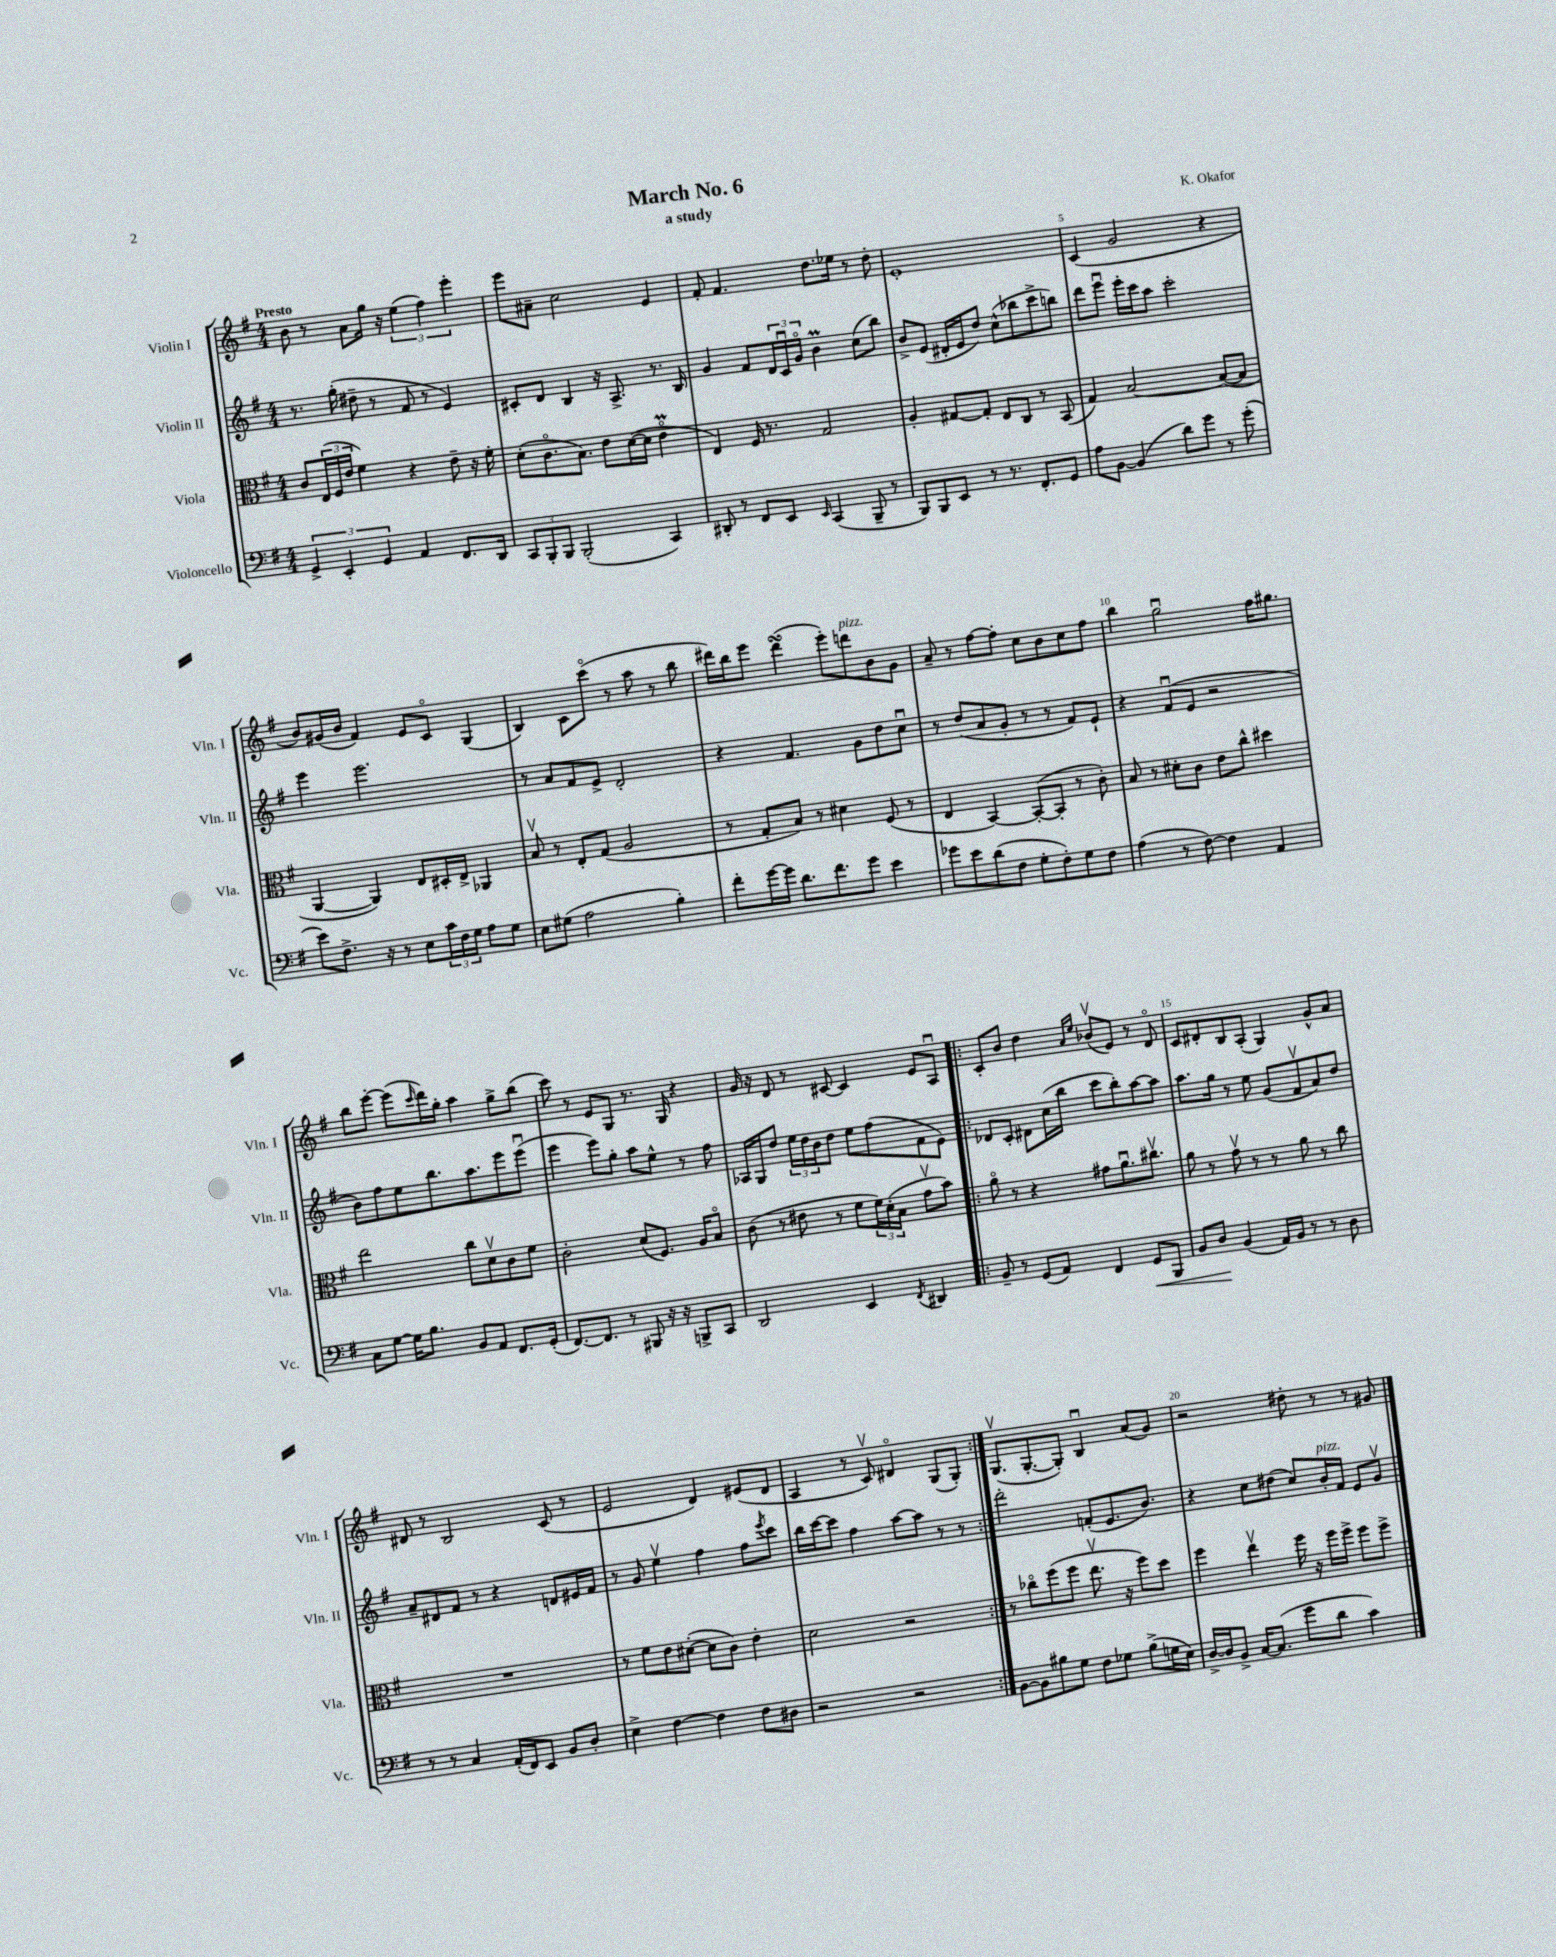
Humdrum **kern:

**kern	**kern	**kern	**kern
*staff4	*staff3	*staff2	*staff1
*clefF4	*clefC3	*clefG2	*clefG2
*k[f#]	*k[f#]	*k[f#]	*k[f#]
*M4/4	*M4/4	*M4/4	*M4/4
6GG^	8c	8.r	8b
.	(24E	.	8r
6EE'	24F#	.	.
.	.	(16gg'	.
.	24e	.	.
.	4f#)	8dd#~	8a
6GG	.	.	.
.	.	8r	16gg
.	.	.	16r
4AA	4r	8f#	(6ee
.	.	8r	.
.	.	.	6ff#)
8.FF#	8e~	4e)	.
.	.	.	6eee'
.	16r	.	.
16DD	16f#'	.	.
=	=	=	=
12CC	(8d'	8c#'	8eee
12BBB'	.	.	.
.	8.co	8d	8a#~
12BBB	.	.	.
(2BBB'	.	4B	2cc
.	8.B)	.	.
.	8e	16r	.
.	.	8.A^	.
.	([16d	.	.
.	16d]	.	.
4CC)	4eo	8.r	4e
.	.	16B	.
=	=	=	=
8DD#'	4E)	4g	8f#'
8r	.	.	4.f#
8FF#	16F#	8f#	.
.	8.r	.	.
8EE	.	24d	.
.	.	24cu	.
.	.	24go	.
16qqEE	.	.	.
(4CC	2G	4b	8.dd
.	.	.	16ee-
8BBB~	.	(8cc	8r
8r	.	8bb)	8dd'
=	=	=	=
8BBB)	4A'	8b^	1e'
8BBB	.	(8e	.
8EE	[8G#	16d#'	.
.	.	16e	.
8r	8G#']	8dd)	.
8.r	8E	(8cc^^	.
.	8C	8bb-	.
8.FF#'	.	.	.
.	8r	8ccc^	.
8GG	(8BB	8bb)	.
=	=	=	=
8A	4G)	8ddd	(4c
[8BB	.	8eeeu	.
(4BB]	[2B	16eee'	2g
.	.	16ccc	.
.	.	8aa	.
8d)	.	2ccc'	.
8g	.	.	.
8r	(8B_	.	4r
(8g'	8B]	.	.
=	=	=	=
8e)	[4AA	4eee	8b)
8.F#^	.	.	(16g#
.	.	.	16b
.	4AA])	2.eee	4f#)
16r	.	.	.
8r	.	.	.
8E	8E	.	8e
24c	16D#'	.	8co
24F#	.	.	.
.	16E^	.	.
24G	.	.	.
8A	4AA-	.	(4G
8G	.	.	.
=	=	=	=
8E	8Bv	8r	4B)
(8G#	8r	8a	.
2A	8E'	8f#	8c
.	(8G	8e^	(8ccco
.	2A	2d'	8r
.	.	.	8aa
4B')	.	.	8r
.	.	.	8bb
=	=	=	=
8f#'	8r	4r	16ddd#)
.	.	.	16bb
[16g	8G'	.	8eee
16g]	.	.	.
8.d	8B)	4.f#	(4ddd#
.	8r	.	.
8.f#	.	.	.
.	4d#	.	8eee')
8g	.	8g	8ddd
4e	(8F#	8dd	8b
.	8r	8ccu	8g
=	=	=	=
8g-	4E	8r	8a~
8e	.	(8dd	8r
(8d	[4BB)	8a	[8ff#
8F#	.	8g'	8ff#']
8G'	(8BB'_	8r	8cc
8F#')	8BB']	8r	8b
8G	8r	8f#)	8cc
8F#	8c')	8e`	8ff#
=	=	=	=
(4A	8B	4r	4bb
.	8r	.	.
8r	8d#'	(8f#u	2ggu
[8F#)	8c	8e	.
4F#]	8e	2r	.
.	8cc^^	.	.
4AA	4dd#	.	16ff#
.	.	.	8.gg#
=	=	=	=
8C	2ee	8b)	8bb
[8G	.	8ff#	[8eee'
16G]	.	8ee	(8eee]
8.B	.	.	.
.	.	.	16qqccc
.	.	8.bb	16ddd)
.	.	.	16gg'
8BB	8cc	.	4aa
.	.	8.aa	.
8AA	8dv	.	.
8.FF#	8c	8eee	8gg^
.	8f#	(8eeeu	(8bb
(16GG'	.	.	.
=	=	=	=
[8.FF#)	2c'	4eee	8ccc)
.	.	.	8r
8.FF#]	.	.	.
.	.	8eee)	8e
8r	.	8gg'	8G
8BBB#	(8d	8aa	8.r
16r	8.F#)	8ee^^	.
16r	.	.	16G
8BBB^	.	8r	4r
.	16A	.	.
8CC	8Bo	8ff#	.
=	=	=	=
2DD	(8c	16A-	16g
.	.	16G	16r
.	8r	8dd	8d
.	8e#	24ee	8r
.	.	24dd	.
.	.	24b	.
.	8r	8dd	[8c#
4EE	8f#	8ee	4c#]
.	24f#)	(8ff#	.
.	(24d'	.	.
.	24B	.	.
8qFF#	.	.	.
4DD#	8gv	8f#	8e
.	8b)	8e)	8Au
=!|:	=!|:	=!|:	=!|:
8BB~	8ao	8d-	8c'
8r	8r	8c'	8b
(8GG	4r	8d#	4dd
8AA)	.	(16cc	.
.	.	16bb	.
.	.	.	16qqa
.	.	.	16qqee
4FF#	8g#	8ccc	(8b-v
.	8.au	8bb')	8e)
8GG	.	[8aa	8r
.	8.cc#v	.	.
8BBB	.	8aa]	8do
=	=	=	=
8BB	8a	8.aa	8c
8D	8r	.	8d#'
.	.	16gg	.
(4BB	8gv	8r	8B
.	8r	8ee	(8A'
16AA)	8r	(8g	4G)
16BB	.	.	.
8r	8a	8f#v	.
8r	8r	8a)	8g^^
8D	8cc	8dd	8a
=	=	=	=
8r	1r	8a~	8d#
8r	.	8d#	8r
4C	.	8f#	2B
.	.	8r	.
(16AA'	.	4r	.
16FF#)	.	.	.
8EE	.	.	.
8BB	.	8d	(8c
8D'	.	16e#	8r
.	.	16f#	.
=	=	=	=
4E^	8r	8r	2e
.	8f#	8g	.
[4F#	8e	4eev	.
.	([8d#'	.	.
4F#]	8d#]	4ff#	4d)
.	8c)	.	.
8F#	4e'	8ff#	(8e#
.	.	8qeee	.
8D#	.	8ccc	8d
=	=	=	=
2r	2d	16bb	4A
.	.	[16ccc	.
.	.	8ccc]	.
.	.	4ff#	8r
.	.	.	8cv)
2r	2r	[8aa	4d#o
.	.	8aa]	.
.	.	8r	(8G
.	.	8r	8G')
=:|!	=:|!	=:|!	=:|!
[8BB	8r	2ddd'	(8.Gv
8BB]	8cc-o	.	.
.	.	.	[8.G'
8B#	(8ff#	.	.
8G	8ff#	.	8G'])
8F#	8.eev	(8f'	4Bu
8G-	.	8.e	.
.	16r	.	.
(8B#^	8ff#)	.	(8a
.	.	8.b)	.
16G	8dd	.	8g)
16E)	.	.	.
=	=	=	=
[16D^	4ff#	4r	2r
16D]	.	.	.
8BB^	.	.	.
[16C	4eev	8cc	.
(8.C]	.	.	.
.	.	(8dd#	.
8g	16ff#	8cc)	8dd#'
.	16r	.	.
8d	16ff#	16b'	8r
.	16ff#^	16f#	.
4c)	8ff#	8e	8r
.	8ff#^	8gv	8g#
==	==	==	==
*-	*-	*-	*-
